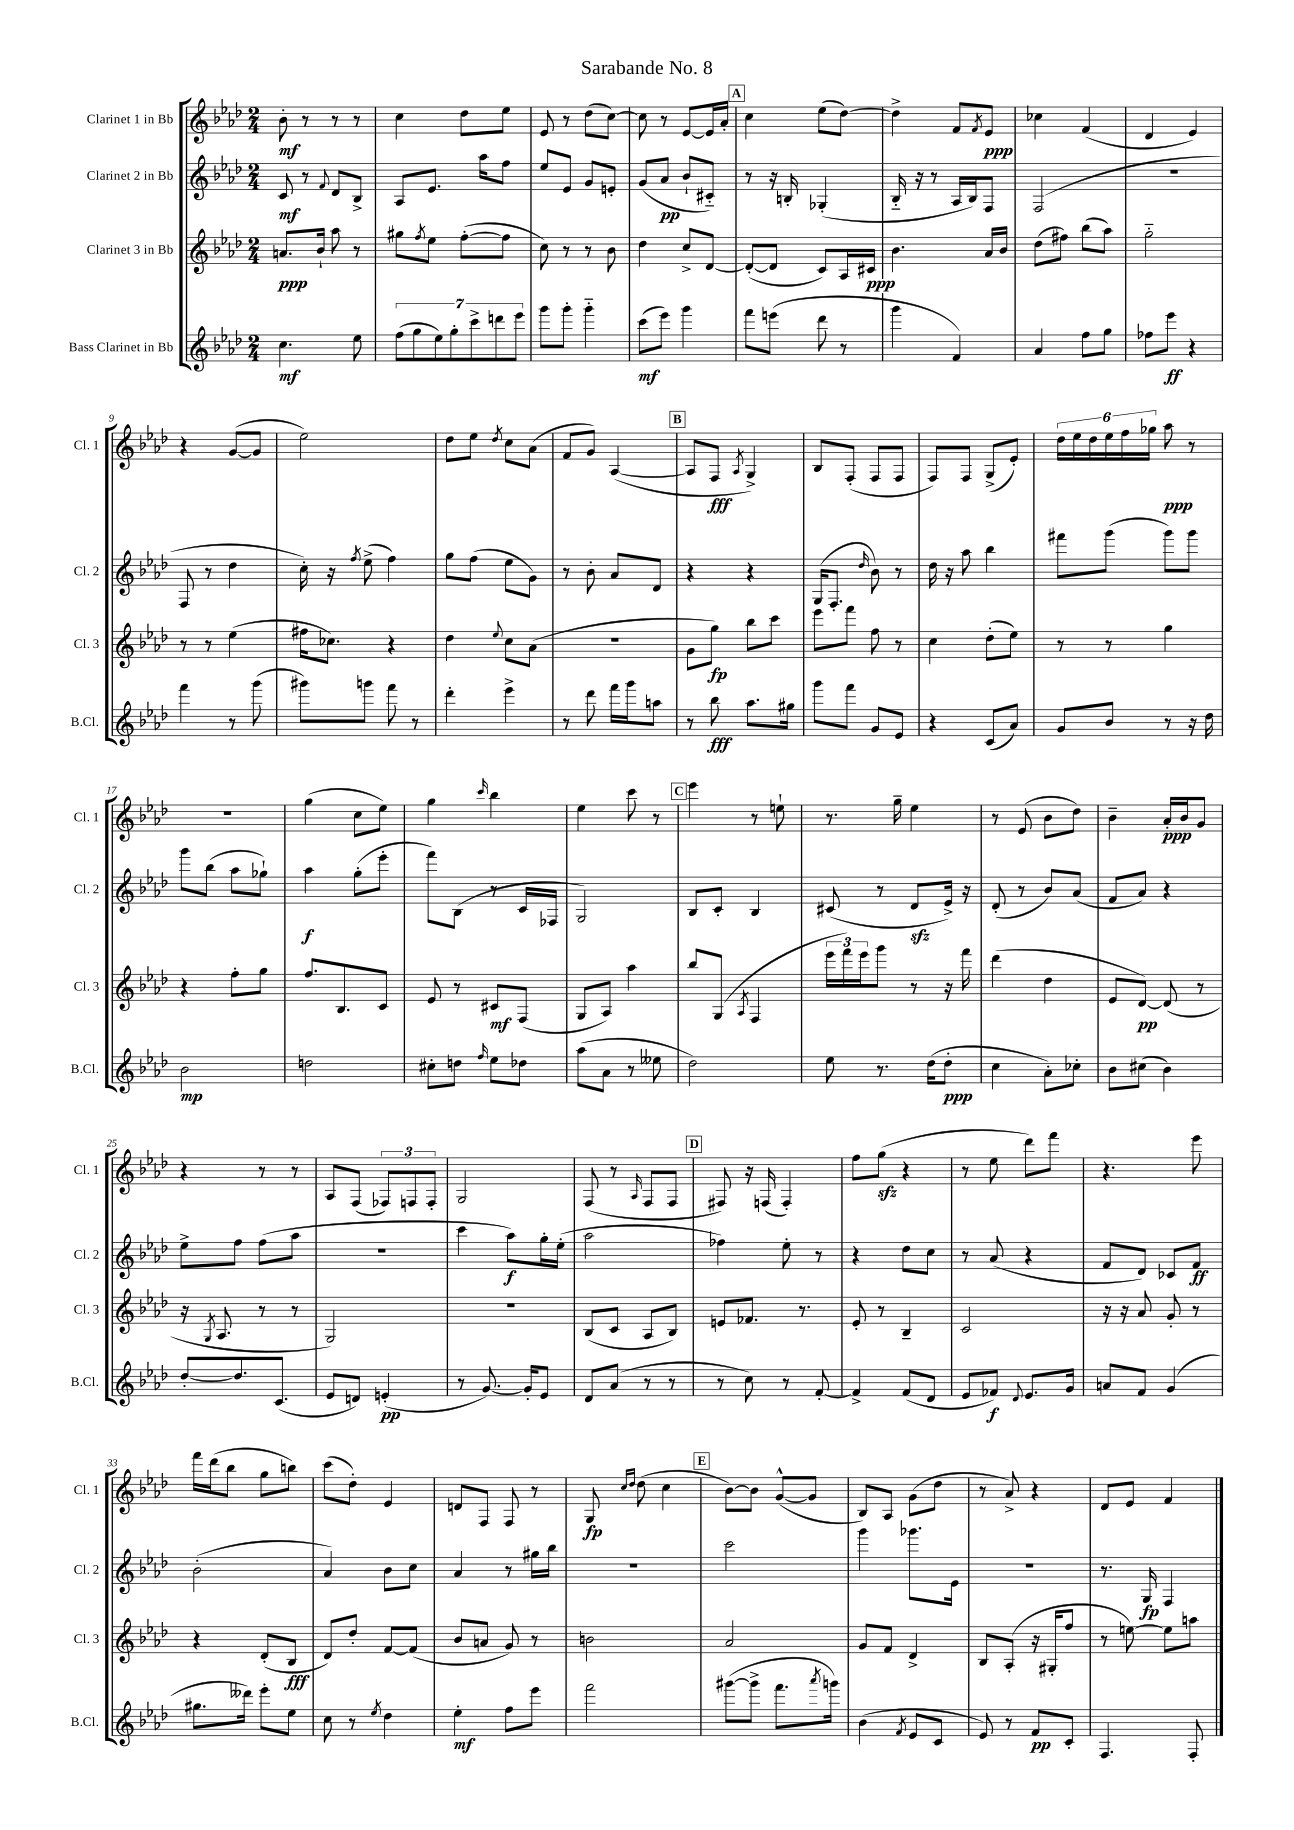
\header { title = "Sarabande No. 8" }
<<
\new StaffGroup <<
\new Staff = "s0" \with { instrumentName = "Clarinet 1 in Bb" shortInstrumentName = "Cl. 1" } {
    \clef treble \key aes \major \numericTimeSignature \time 2/4
    bes'8-.\mf r8 r8 r8 |
    c''4 des''8 ees''8 |
    ees'8 r8 des''8( c''8~) |
    c''8 r8 ees'8~ ees'16 aes'16-. |
    \mark \markup { \box "A" } c''4 ees''8( des''8~) |
    des''4-> f'8 \acciaccatura { f'8 } ees'8\ppp |
    ces''4 f'4( |
    des'4 ees'4) |
    r4 g'8~( g'8 |
    ees''2) |
    des''8 ees''8 \acciaccatura { des''8 } c''8 aes'8( |
    f'8 g'8) aes4~( |
    \mark \markup { \box "B" } aes8 f8\fff \acciaccatura { aes8 } g4->) |
    bes8 f8-.( f8 f8 |
    f8) f8 g8->( ees'8-.) |
    \tuplet 6/4 { des''16 ees''16 des''16 ees''16 f''16 ges''16 } aes''8\ppp r8 |
    R2 |
    g''4( c''8 ees''8) |
    g''4 \grace { c'''16 } bes''4 |
    ees''4 c'''8 r8 |
    \mark \markup { \box "C" } ees'''4 r8 e''8-! |
    r8. g''16-- ees''4 |
    r8 ees'8( bes'8 des''8) |
    bes'4-- aes'16-.\ppp bes'16 g'8 |
    r4 r8 r8 |
    aes8 f8( \tuplet 3/2 { fes8) f8 f8-. } |
    g2 |
    f8( r8 \grace { aes16 } f8 f8 |
    \mark \markup { \box "D" } fis8) r16 f16( f4-.) |
    f''8 g''8\sfz( r4 |
    r8 ees''8 des'''8) f'''8 |
    r4. ees'''8 |
    f'''16 des'''16( bes''8 g''8 b''8) |
    c'''8( des''8-.) ees'4 |
    d'8 f8 f8 r8 |
    g8\fp \grace { c''16 des''16 } des''8( c''4 |
    \mark \markup { \box "E" } bes'8~) bes'8 g'8~-^( g'8 |
    bes8) aes8 g'8( des''8 |
    r8 aes'8->) r4 |
    des'8 ees'8 f'4 \bar "|." |
}
\new Staff = "s1" \with { instrumentName = "Clarinet 2 in Bb" shortInstrumentName = "Cl. 2" } {
    \clef treble \key aes \major \numericTimeSignature \time 2/4
    c'8\mf r8 \appoggiatura { f'8 } des'8 bes8-> |
    aes8 ees'8. aes''16 f''8 |
    ees''8 ees'8 g'8 e'8-. |
    g'8( aes'8\pp bes'8-! cis'8-_) |
    \mark \markup { \box "A" } r8 r16 b16-. ges4-.( |
    bes16-_ r16 r8 aes16 bes16) f8 |
    f2( |
    r2 |
    f8 r8 des''4 |
    c''16-.) r16 \acciaccatura { f''8 } ees''8->( f''4) |
    g''8 f''8( ees''8 g'8) |
    r8 bes'8-. aes'8 des'8 |
    \mark \markup { \box "B" } r4 r4 |
    g16( f8.-. \grace { des''16 } bes'8) r8 |
    des''16 r16 aes''8 bes''4 |
    fis'''8 g'''8( g'''8) g'''8 |
    g'''8 bes''8( aes''8 ges''8-!) |
    aes''4\f g''8-.( ees'''8-. |
    f'''8) bes8( r8 c'16 fes16 |
    g2) |
    \mark \markup { \box "C" } bes8 c'8-. bes4 |
    cis'8( r8 des'8\sfz ees'16->) r16 |
    des'8-.( r8 bes'8) aes'8( |
    f'8 aes'8) r4 |
    ees''8-> f''8 f''8( aes''8 |
    R2 |
    c'''4 aes''8\f) g''16-. ees''16-.( |
    aes''2 |
    \mark \markup { \box "D" } fes''4) ees''8-. r8 |
    r4 des''8 c''8 |
    r8 aes'8( r4 |
    f'8 des'8) ces'8 f'8\ff |
    bes'2-.( |
    aes'4) bes'8 c''8 |
    aes'4 r8 gis''16 bes''16 |
    R2 |
    \mark \markup { \box "E" } c'''2 |
    g'''4 ges'''8. ees'16 |
    r2 |
    r8. g16\fp f4 \bar "|." |
}
\new Staff = "s2" \with { instrumentName = "Clarinet 3 in Bb" shortInstrumentName = "Cl. 3" } {
    \clef treble \key aes \major \numericTimeSignature \time 2/4
    a'8.\ppp bes'16-! aes''8 r8 |
    gis''8 \acciaccatura { f''8 } ees''8 f''8~-.( f''8 |
    c''8) r8 r8 bes'8 |
    des''4 c''8-> des'8~ |
    \mark \markup { \box "A" } des'8~-.( des'8 c'8) aes16 cis'16\ppp |
    bes'4. aes'16 bes'16 |
    des''8( fis''8) bes''8( aes''8) |
    g''2-_ |
    r8 r8 ees''4( |
    fis''16 ces''8.) r4 |
    des''4 \appoggiatura { ees''8 } c''8 aes'8( |
    r2 |
    \mark \markup { \box "B" } g'8 g''8\fp) bes''8 c'''8 |
    ees'''8 f'''8 f''8 r8 |
    c''4 des''8-.( ees''8) |
    r8 r8 g''4 |
    r4 f''8-. g''8 |
    f''8. bes8. c'8 |
    ees'8 r8 cis'8\mf f8( |
    g8 aes8) aes''4 |
    \mark \markup { \box "C" } bes''8 g8( \acciaccatura { aes8 } f4 |
    \tuplet 3/2 { ees'''16 f'''16) ees'''16 } g'''8 r8 r16 f'''16 |
    des'''4( des''4 |
    ees'8 des'8~\pp) des'8( r8 |
    r16 \acciaccatura { g8 } aes8. r8 r8 |
    g2) |
    R2 |
    bes8( c'8 aes8 bes8) |
    \mark \markup { \box "D" } e'8 fes'8. r8. |
    ees'8-. r8 bes4-- |
    c'2 |
    r16 r16 aes'8 g'8-. r8 |
    r4 des'8-.( bes8\fff |
    des'8) des''8-. f'8~ f'8( |
    bes'8 a'8 g'8) r8 |
    b'2 |
    \mark \markup { \box "E" } aes'2 |
    g'8 f'8 des'4-> |
    bes8 aes8-.( r16 gis16-. f''8 |
    r8 e''8~) e''8 a''8 \bar "|." |
}
\new Staff = "s3" \with { instrumentName = "Bass Clarinet in Bb" shortInstrumentName = "B.Cl." } {
    \clef treble \key aes \major \numericTimeSignature \time 2/4
    c''4.\mf ees''8 |
    \tuplet 7/4 { f''8( g''8 ees''8) g''8-. c'''8-> d'''8 ees'''8 } |
    g'''8 g'''8-. g'''4-_ |
    c'''8\mf( ees'''8) g'''4 |
    \mark \markup { \box "A" } f'''8 e'''8( des'''8 r8 |
    g'''4 f'4) |
    aes'4 f''8 g''8 |
    fes''8 ees'''8\ff r4 |
    f'''4 r8 g'''8( |
    gis'''8) g'''8 f'''8 r8 |
    des'''4-. ees'''4-> |
    r8 des'''8 f'''16 g'''16 a''8 |
    \mark \markup { \box "B" } r8 bes''8\fff aes''8. gis''16 |
    g'''8 f'''8 g'8 ees'8 |
    r4 c'8( aes'8) |
    g'8 bes'8 r8 r16 des''16 |
    bes'2\mp |
    d''2 |
    cis''8-. d''8 \grace { f''16 } ees''8 des''8 |
    aes''8( aes'8 r8 eeses''8 |
    \mark \markup { \box "C" } des''2) |
    ees''8 r8. des''16( des''8-.\ppp |
    c''4 aes'8-.) ces''8-. |
    bes'8 cis''8( bes'4) |
    des''8~-. des''8. c'8.( |
    ees'8 d'8) e'4-.\pp( |
    r8 g'8.~) g'16-. ees'8 |
    des'8 aes'8( r8 r8 |
    \mark \markup { \box "D" } r8 c''8) r8 f'8~-. |
    f'4-> f'8( des'8 |
    ees'8 fes'8\f) \appoggiatura { des'8 } ees'8. g'16 |
    a'8 f'8 g'4( |
    gis''8. deses'''16) ees'''8-. ees''8 |
    c''8 r8 \acciaccatura { ees''8 } des''4 |
    ees''4-.\mf f''8 ees'''8 |
    f'''2 |
    \mark \markup { \box "E" } gis'''8~( gis'''8-> f'''8. \acciaccatura { aes'''8 } g'''16) |
    bes'4( \acciaccatura { f'8 } ees'8 c'8 |
    ees'8) r8 f'8\pp c'8-. |
    f4. f8-. \bar "|." |
}
>>
>>
